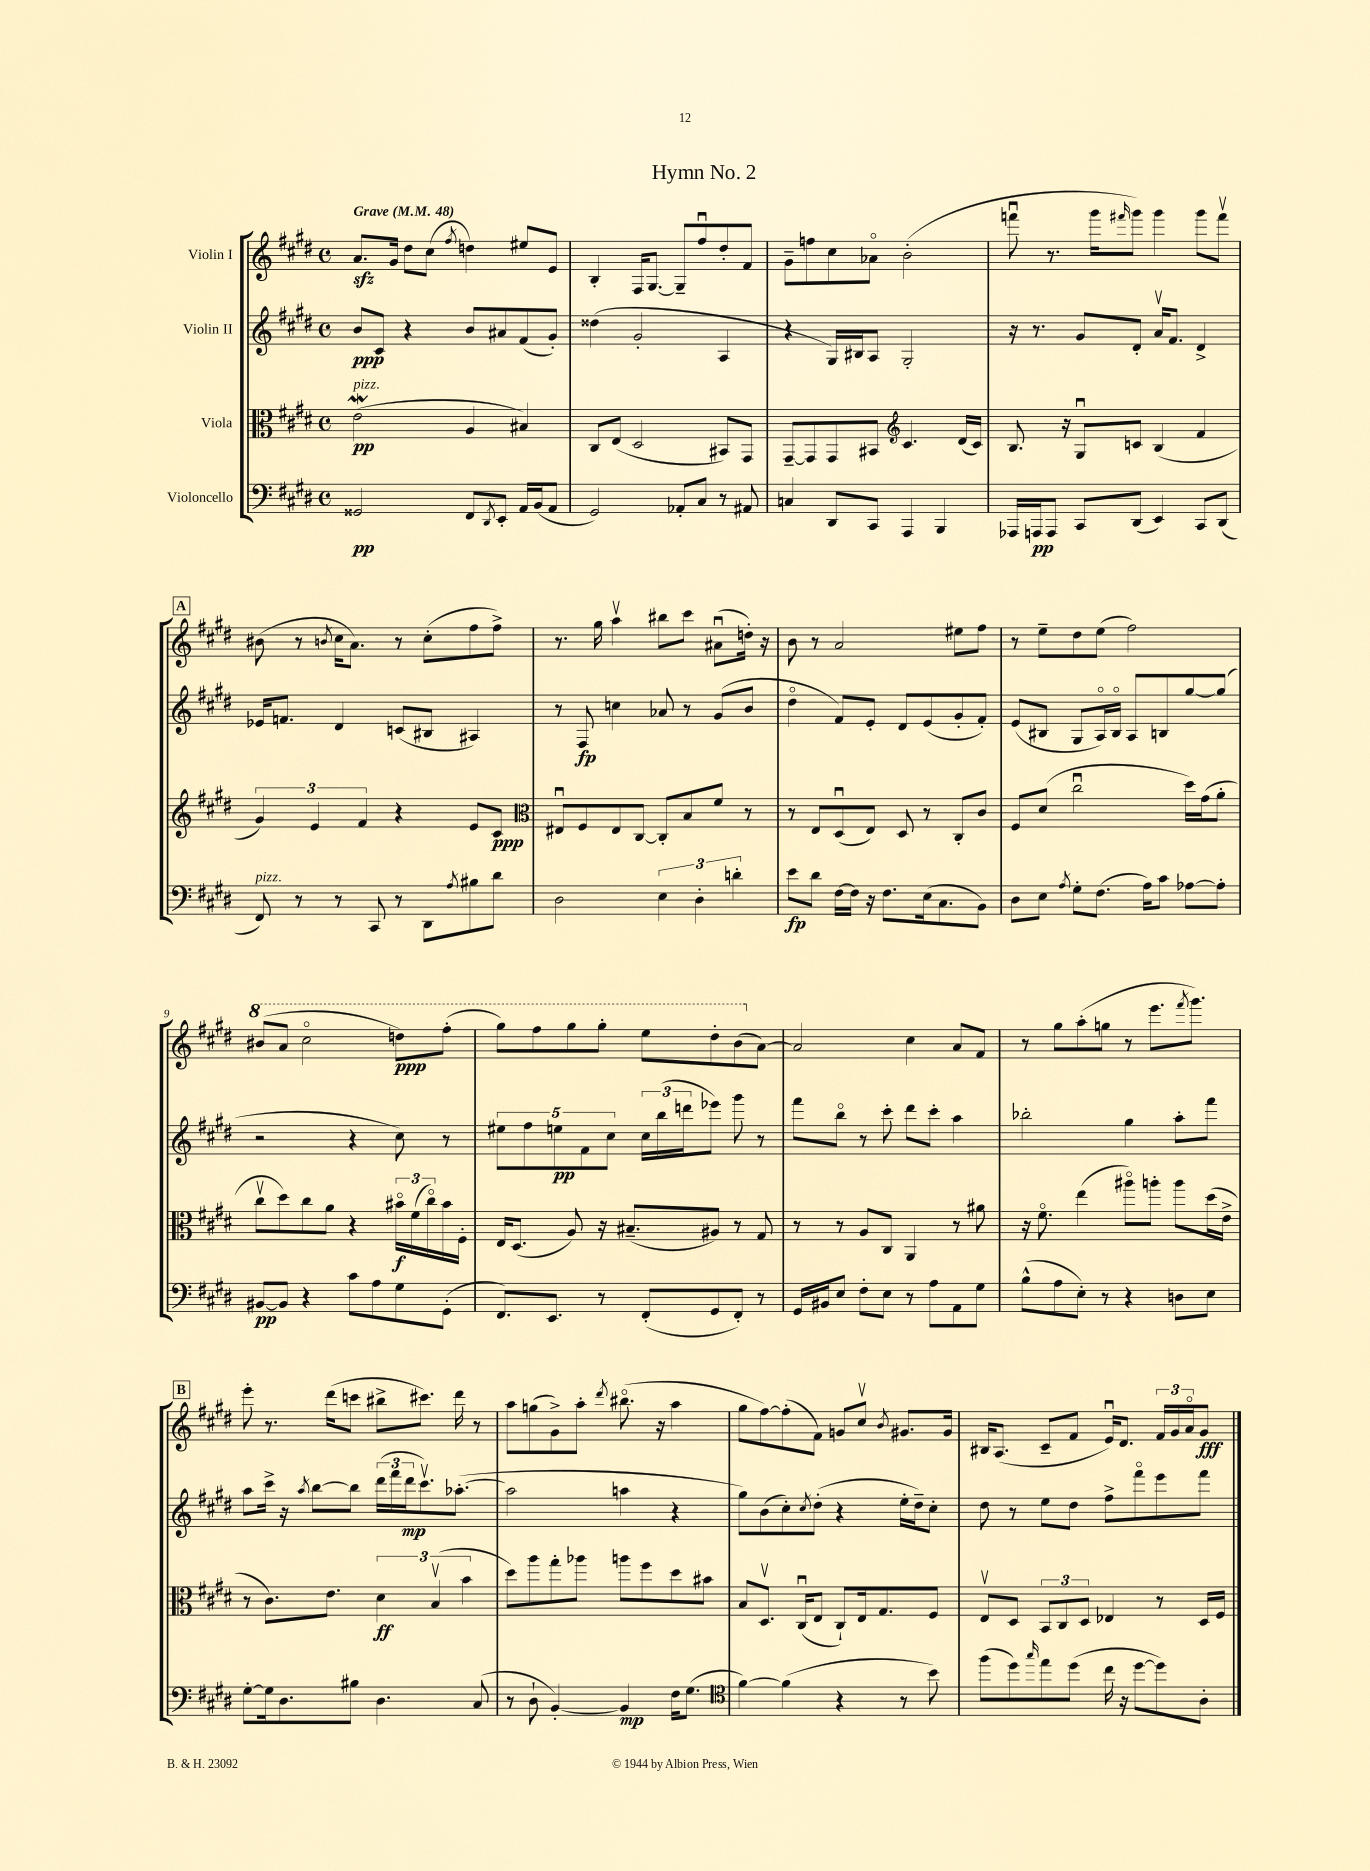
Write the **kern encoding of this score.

**kern	**dynam	**kern	**dynam	**kern	**dynam	**kern	**dynam
*part4	*part4	*part3	*part3	*part2	*part2	*part1	*part1
*staff4	*staff4	*staff3	*staff3	*staff2	*staff2	*staff1	*staff1
*I"Violoncello	*	*I"Viola	*	*I"Violin II	*	*I"Violin I	*
*clefF4	*	*clefC3	*	*clefG2	*	*clefG2	*
*k[f#c#g#d#]	*	*k[f#c#g#d#]	*	*k[f#c#g#d#]	*	*k[f#c#g#d#]	*
*M4/4	*	*M4/4	*	*M4/4	*	*M4/4	*
*met(c)	*	*met(c)	*	*met(c)	*	*met(c)	*
*MM48	*	*MM48	*	*MM48	*	*MM48	*
=1	=1	=1	=1	=1	=1	=1	=1
!	!	!	!	!	!	!LO:TX:a:B:t=Grave	!
!	!	!LO:TX:a:i:t=pizz.	!	!	!	!	!
2GG##X/	pp	(2ew\	pp	8b/L	ppp	8.azz/L	.
.	.	.	.	8c#/J	.	.	.
.	.	.	.	.	.	16g#/Jk	.
.	.	.	.	4r	.	8dd#\L	.
.	.	.	.	.	.	(8cc#\J	.
.	.	.	.	.	.	8qff#/	.
8FF#/L	.	4A/	.	8b/L	.	4ddn\)	.
8qDD#/	.	.	.	.	.	.	.
8EE'/J	.	.	.	8a#X/	.	.	.
16AA/LL	.	4B#X/)	.	(8f#/	.	8ee#X/L	.
(16BB/J	.	.	.	.	.	.	.
8AA/J	.	.	.	8g#'/J)	.	8e/J	.
=2	=2	=2	=2	=2	=2	=2	=2
2GG#/)	.	8C#/L	.	(4dd##X\	.	4B'/	.
.	.	(8E/J	.	.	.	.	.
.	.	2D#/	.	2g#'/	.	16F#/KL	.
.	.	.	.	.	.	[8.G#/J	.
8AA-X'/L	.	.	.	.	.	8G#~/L]	.
8C#/J	.	.	.	.	.	8ff#u/	.
8r	.	8BB#X/L)	.	4A/	.	8dd#'/	.
8AA#X/	.	8GG#/J	.	.	.	8f#/J	.
=3	=3	=3	=3	=3	=3	=3	=3
4Cn/	.	[8GG#~/L	.	4r	.	8g#~\L	.
.	.	8GG#/]	.	.	.	8ffn\	.
8DD#/L	.	8GG#/	.	16G#/LL)	.	8cc#\	.
.	.	.	.	16B#X/J	.	.	.
8CC#/J	.	8BB#X/J	.	8A/J	.	8a-X\J	.
*	*	*clefG2	*	*	*	*	*
4AAA/	.	4.c#/	.	2G#'/	.	(2b'\	.
4BBB/	.	.	.	.	.	.	.
.	.	(16d#/LL	.	.	.	.	.
.	.	16c#/JJ)	.	.	.	.	.
=4	=4	=4	=4	=4	=4	=4	=4
16AAA-X/LL	.	8.B/	.	16r	.	8fffnu\	.
16AAAn/J	pp	.	.	8.r	.	.	.
8AAA/J	.	.	.	.	.	8.r	.
.	.	16r	.	.	.	.	.
8CC#/L	.	8G#u/L	.	8g#/L	.	.	.
.	.	.	.	.	.	16ggg#\KL	.
.	.	.	.	.	.	16qqfff#X/	.
(8DD#/J	.	8cn/J	.	8d#'/J	.	8ggg#\J)	.
4EE/)	.	(4B/	.	16av/KL	.	4ggg#\	.
.	.	.	.	8.f#/J	.	.	.
8CC#/L	.	4f#/	.	4d#^/	.	8ggg#\L	.
(8DD#/J	.	.	.	.	.	8fff#v\J	.
!!LO:LB:g=z
!!LO:REH:place=s1:t=A
=5	=5	=5	=5	=5	=5	=5	=5
!LO:TX:a:i:t=pizz.	!	!	!	!	!	!	!
8FF#/)	.	6g#/)	.	16e-X/KL	.	(8b#X\	.
.	.	.	.	8.fn/J	.	.	.
8r	.	.	.	.	.	8r	.
.	.	6e/	.	.	.	.	.
.	.	.	.	.	.	8qbn/	.
8r	.	.	.	4d#/	.	16cc#\KL	.
.	.	.	.	.	.	8.a\J)	.
.	.	6f#/	.	.	.	.	.
8CC#/	.	.	.	.	.	.	.
8r	.	4r	.	(8cn/L	.	8r	.
8DD#\L	.	.	.	8B#X/J	.	(8cc#'\L	.
8qA/	.	.	.	.	.	.	.
8B#X\	.	8e/L	.	4A#X/)	.	8ff#\	.
8d#\J	.	8c#/J	ppp	.	.	8ff#^\J)	.
=6	=6	=6	=6	=6	=6	=6	=6
*	*	*clefC3	*	*	*	*	*
2D#\	.	8E#Xu/L	.	8r	.	8.r	.
.	.	8F#/	.	8F#/	fp	.	.
.	.	.	.	.	.	16gg#\	.
.	.	8E#/	.	4ccn\	.	4aav\	.
.	.	[8C#/J	.	.	.	.	.
6E\	.	8C#'/L]	.	8a-X/	.	8bb#X\L	.
.	.	8B/	.	8r	.	8ccc#\J	.
6D#'\	.	.	.	.	.	.	.
.	.	8f#/J	.	(8g#/L	.	(8a#Xu\L	.
6dn'\	.	.	.	.	.	.	.
.	.	8r	.	8b/J	.	16ddn'\Jk)	.
.	.	.	.	.	.	16r	.
=7	=7	=7	=7	=7	=7	=7	=7
8e\L	fp	8r	.	4dd#\	.	8b\	.
8d#\J	.	8E/L	.	.	.	8r	.
[16F#\LL	.	(8D#u/	.	8f#/L)	.	2a/	.
16F#\JJ]	.	.	.	.	.	.	.
16r	.	8E/J)	.	8e'/J	.	.	.
8.F#\L	.	.	.	.	.	.	.
.	.	8D#/	.	8d#/L	.	.	.
(16E\k	.	8r	.	(8e/	.	.	.
8.C#\	.	.	.	.	.	.	.
.	.	8C#'/L	.	8g#'/	.	8ee#X\L	.
8BB\J)	.	8c#/J	.	8f#'/J)	.	8ff#\J	.
=8	=8	=8	=8	=8	=8	=8	=8
8D#\L	.	8F#/L	.	(8e/L	.	8r	.
8E\J	.	(8d#/J	.	8B#X/J	.	8ee~\L	.
8qA/	.	.	.	.	.	.	.
8G#'\L	.	2cc#u\	.	8G#/L	.	8dd#\	.
(8.F#\J	.	.	.	16A/L)	.	(8ee\J	.
.	.	.	.	16B#/JJ	.	.	.
.	.	.	.	8A/L	.	2ff#\)	.
16A\KL)	.	.	.	.	.	.	.
8c#\J	.	.	.	8Bn/	.	.	.
[8A-X\L	.	16dd#\LL)	.	[8gg#/	.	.	.
.	.	(16g#\J	.	.	.	.	.
8A-'\J]	.	8a'\J	.	(8gg#/J]	.	.	.
!!LO:LB:g=z
=9	=9	=9	=9	=9	=9	=9	=9
*	*	*	*	*	*	*8va	*
[8BB#X/L	pp	8cc#v\L	.	2r	.	(8bb#X/L	.
8BB#/J]	.	8dd#\)	.	.	.	8aa/J	.
4r	.	8cc#\	.	.	.	2ccc#\	.
.	.	8a\J	.	.	.	.	.
8c#\L	.	4r	.	4r	.	.	.
8A\	.	.	.	.	.	.	.
8G#\	.	24b#X\LL	f	8cc#\)	.	8dddn\L)	ppp
.	.	(24f#\	.	.	.	.	.
.	.	24cc#\)	.	.	.	.	.
(8GG#'\J	.	16b#\	.	8r	.	(8fff#'\J	.
.	.	16F#'\JJ	.	.	.	.	.
=10	=10	=10	=10	=10	=10	=10	=10
8.FF#/L)	.	16E/KL	.	10ee#X\L	.	8ggg#\L)	.
.	.	(8.D#/J	.	.	.	.	.
.	.	.	.	10ff#\	.	.	.
.	.	.	.	.	.	8fff#\	.
8.EE/J	.	.	.	.	.	.	.
.	.	.	.	10een\	pp	.	.
.	.	8A/)	.	.	.	8ggg#\	.
.	.	.	.	10f#\	.	.	.
8r	.	16r	.	.	.	8ggg#'\J	.
.	.	.	.	10cc#\J	.	.	.
.	.	(8.B#X~/L	.	.	.	.	.
(8FF#'/L	.	.	.	24cc#\LL	.	8eee\L	.
.	.	.	.	(24bb\	.	.	.
.	.	.	.	24dddn\J	.	.	.
8GG#/	.	8A#X/J)	.	8eee-X\J)	.	8ddd#'\	.
8FF#'/J)	.	8r	.	8ggg#\	.	(8bb\	.
*	*	*	*	*	*	*X8va	*
8r	.	8G#/	.	8r	.	[8a\J)	.
=11	=11	=11	=11	=11	=11	=11	=11
16GG#/LL	.	8r	.	8fff#\L	.	2a/]	.
16BB#X/J	.	.	.	.	.	.	.
8E/J	.	8r	.	8bb\J	.	.	.
8F#'\L	.	8A/L	.	8r	.	.	.
8E\J	.	8C#/J	.	8ccc#'\	.	.	.
8r	.	4AA/	.	8ddd#\L	.	4cc#\	.
8A\L	.	.	.	8ccc#'\J	.	.	.
8AA\	.	8r	.	4aa\	.	8a/L	.
8G#\J	.	8a#X\	.	.	.	8f#/J	.
=12	=12	=12	=12	=12	=12	=12	=12
(8B^^\L	.	16r	.	2bb-X'\	.	8r	.
.	.	8.f#\	.	.	.	.	.
8A\	.	.	.	.	.	8gg#\L	.
8E'\J)	.	(4ee\	.	.	.	(8aa'\	.
8r	.	.	.	.	.	8ggn\J	.
4r	.	8aa#X\L)	.	4gg#\	.	8r	.
.	.	8aan'\J	.	.	.	8.eee\L	.
8Dn\L	.	8aa\L	.	8aa'\L	.	.	.
.	.	.	.	.	.	8qfff#/	.
.	.	.	.	.	.	8.ggg#\J)	.
8E\J	.	(16dd#\L	.	8fff#\J	.	.	.
.	.	16e^\JJ	.	.	.	.	.
!!LO:LB:g=z
!!LO:REH:place=s1:t=B
=13	=13	=13	=13	=13	=13	=13	=13
[8G#'\L	.	8r	.	8aa\L	.	8eee'\	.
16G#\k]	.	8.c#\L)	.	16ccc#^\Jk	.	8.r	.
8.D#\	.	.	.	16r	.	.	.
.	.	.	.	8qaa/	.	.	.
.	.	.	.	[8bb\L	.	.	.
.	.	8.e\J	.	.	.	(16ddd#\KL	.
8B#X\J	.	.	.	8bb\J]	.	8cccn\J	.
4.D#\	.	6d#\	ff	(24ddd#\LL	.	8bb#X^\L	.
.	.	.	.	24fff#\	.	.	.
.	.	.	.	24ddd#\J	mp	.	.
.	.	.	.	8.ccc#v\)	.	8.ccc#X\J)	.
.	.	(6Bv/	.	.	.	.	.
.	.	.	.	([8.aa-X'\J	.	16ddd#\	.
.	.	6b\	.	.	.	.	.
(8C#/	.	.	.	.	.	8r	.
=14	=14	=14	=14	=14	=14	=14	=14
8r	.	8dd#\L)	.	2aa-\]	.	8aa\L	.
8D#`\	.	8aa\	.	.	.	(8ggn\	.
[4BB'/)	.	8gg#'\	.	.	.	8g#^\)	.
.	.	8aa-X\J	.	.	.	8aa'\J	.
.	.	.	.	.	.	8qddd#/	.
4BB/]	mp	8aan\L	.	4aan\	.	(8.bb#X\	.
.	.	8ff#\	.	.	.	.	.
.	.	.	.	.	.	16r	.
16F#\KL	.	8dd#\	.	4r	.	4aa\	.
(8.G#\J	.	.	.	.	.	.	.
.	.	8b#X\J	.	.	.	.	.
=15	=15	=15	=15	=15	=15	=15	=15
*clefC4	*	*	*	*	*	*	*
[4f#\)	.	8B/L	.	8gg#\L)	.	8gg#\L	.
.	.	8.D#v/J	.	(8b\	.	[8ff#\)	.
(4f#\]	.	.	.	8cc#'\)	.	(8ff#'\]	.
.	.	(16C#u/KL	.	.	.	.	.
.	.	.	.	8qcc#/	.	.	.
.	.	8E/J	.	(8dd#'\J	.	8f#\J)	.
4r	.	8C#`/L)	.	4r	.	8gn/L	.
.	.	16E/k	.	.	.	8cc#v/J	.
.	.	8.G#/	.	.	.	.	.
.	.	.	.	.	.	8qb/	.
8r	.	.	.	16ee'\LL	.	8.g#X/L	.
.	.	.	.	16dd#~\J)	.	.	.
8b\)	.	8F#/J	.	8cc#'\J	.	.	.
.	.	.	.	.	.	16g#/Jk	.
=16	=16	=16	=16	=16	=16	=16	=16
(8ff#\L	.	8Ev/L	.	8dd#\	.	16B#X/KL	.
.	.	.	.	.	.	(8.A/J	.
8dd#\)	.	8D#/J	.	8r	.	.	.
16qqgg#/	.	.	.	.	.	.	.
8ee\	.	12BB/L	.	8ee\L	.	8c#~/L	.
.	.	12C#/	.	.	.	.	.
(8dd#\J	.	.	.	8dd#\J	.	8f#/J	.
.	.	12D#/J	.	.	.	.	.
16cc#\	.	4E-X/	.	8ff#^\L	.	16eu/KL)	.
16r	.	.	.	.	.	8.d#/J	.
[8dd#\L	.	.	.	8fff#\	.	.	.
8dd#\])	.	8r	.	8eee\	.	24f#/LL	.
.	.	.	.	.	.	24g#/	.
.	.	.	.	.	.	24a/J	.
8A'\J	.	16D#/LL	.	8fff#\J	.	8g#/J	fff
.	.	16F#/JJ	.	.	.	.	.
==	==	==	==	==	==	==	==
*-	*-	*-	*-	*-	*-	*-	*-
